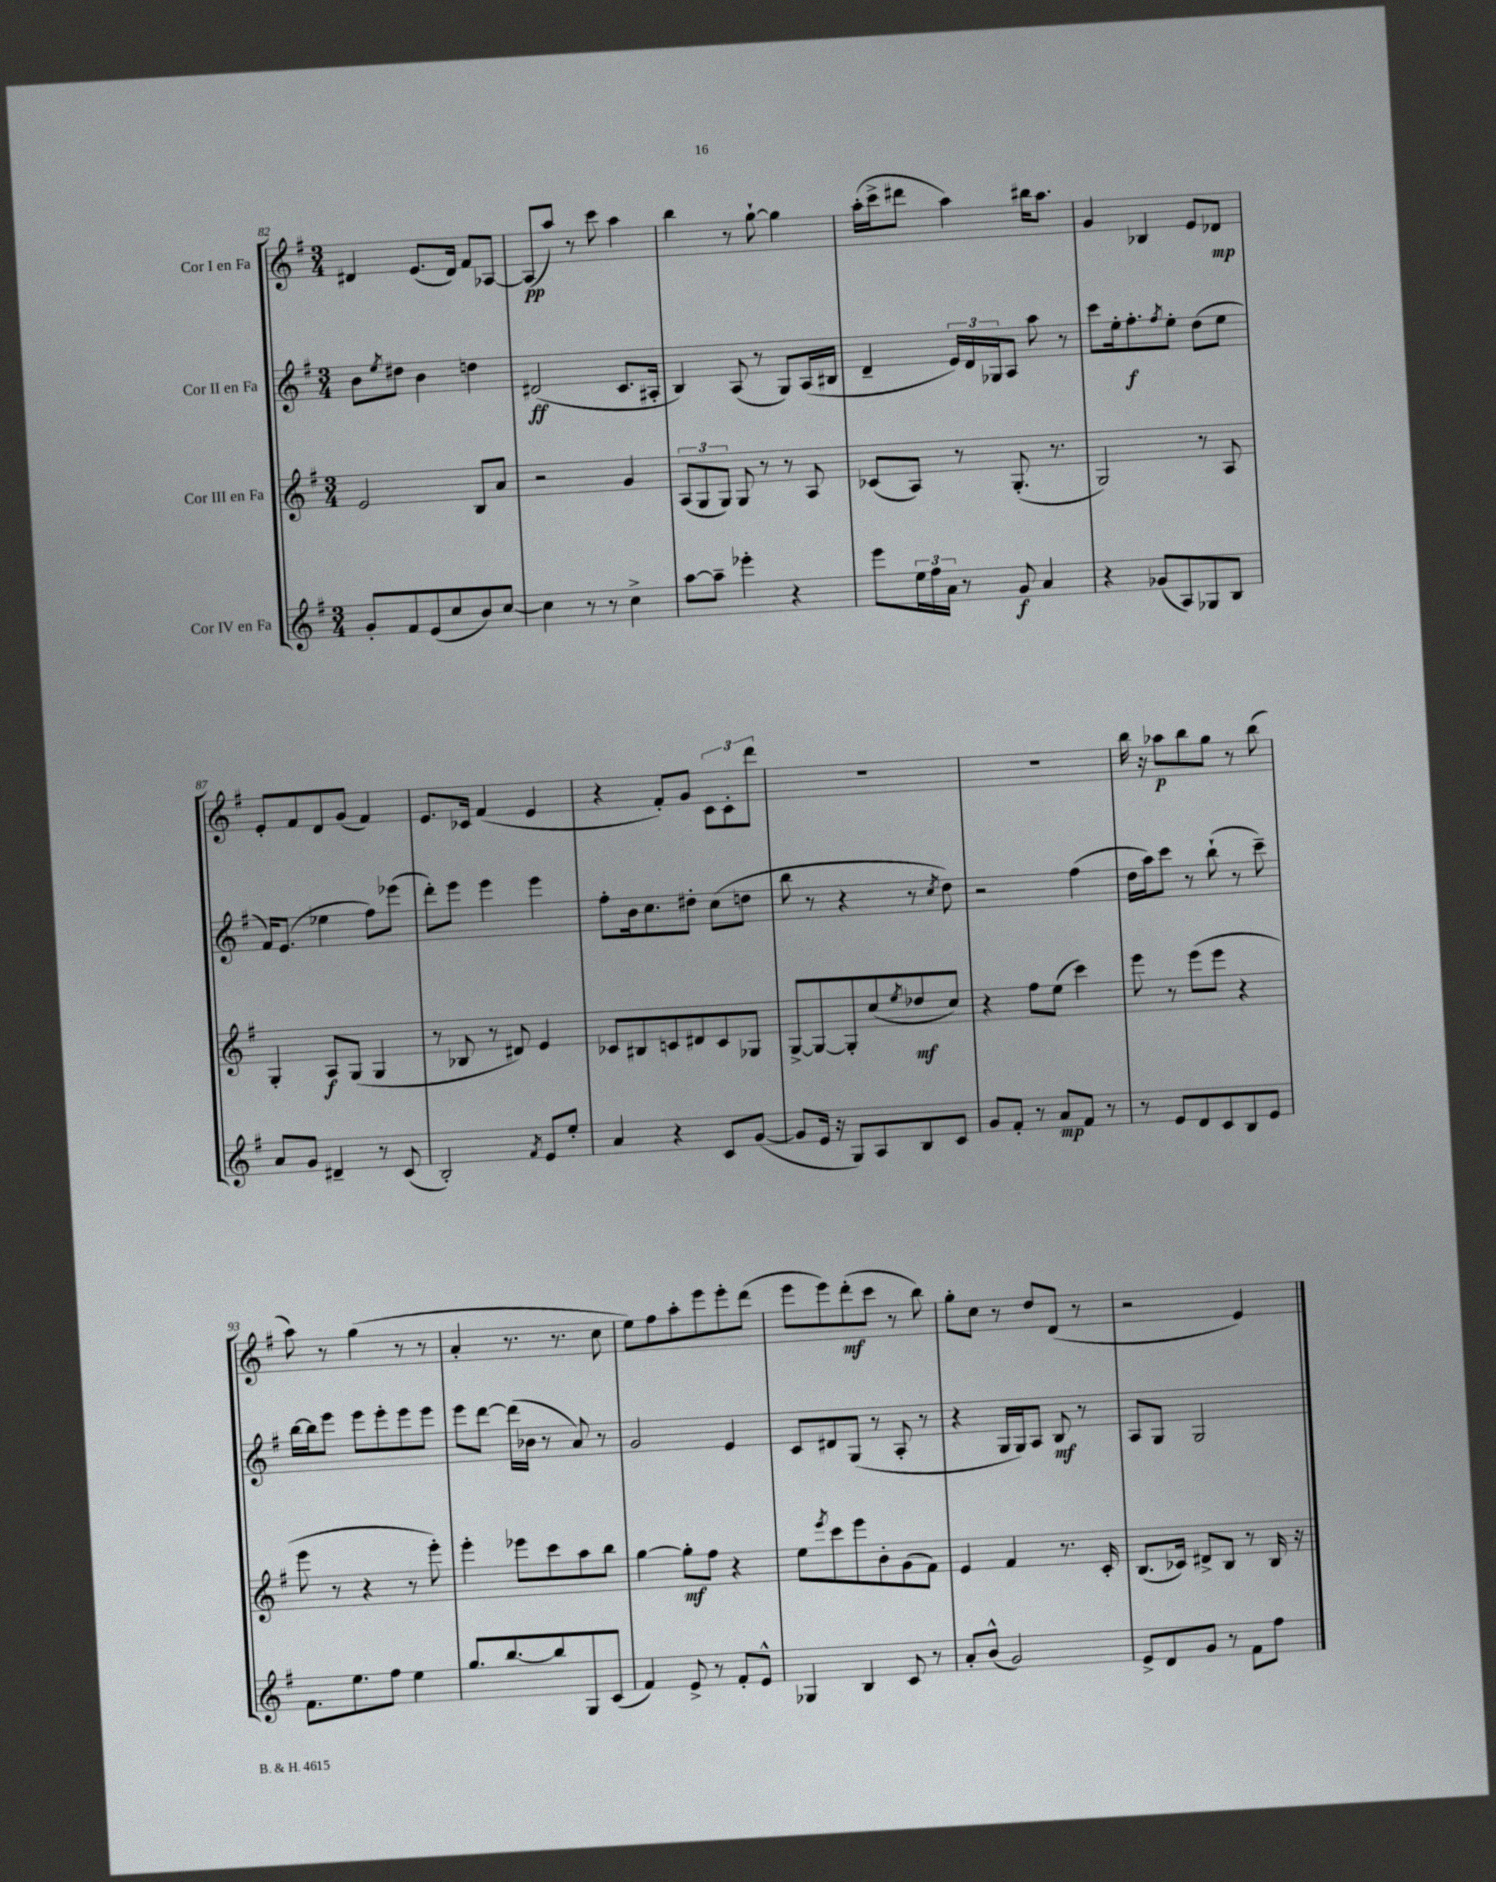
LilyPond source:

<<
\new StaffGroup <<
\new Staff = "s0" \with { instrumentName = "Cor I en Fa" } {
    \clef treble \key g \major \numericTimeSignature \time 3/4
    dis'4 e'8.( dis'16) fis'8 aes8~ |
    aes8\pp( a''8) r8 c'''8 a''4 |
    b''4 r8 g''8~-! g''4 |
    a''16-.( c'''16-> dis'''8 a''4) bis''16 a''8. |
    g'4 bes4 e'8 des'8\mp |
    e'8-. fis'8 d'8 g'8( fis'4) |
    e'8. ces'16 fis'4( e'4 |
    r4 fis'8-.) g'8 \tuplet 3/2 { c'8 c'8-. d'''8 } |
    R2. |
    R2. |
    b''16 r16 aes''8\p b''8 g''8 r8 b''8( |
    a''8) r8 g''4( r8 r8 |
    a'4-. r8. r8. c''8 |
    e''8) fis''8 a''8-. e'''8 e'''8-. d'''8( |
    e'''8 e'''8) d'''8-.\mf( c'''8 r8 b''8) |
    g''8-. c''8 r8 d''8 d'8( r8 |
    r2 e'4) \bar "|." |
}
\new Staff = "s1" \with { instrumentName = "Cor II en Fa" } {
    \clef treble \key g \major \numericTimeSignature \time 3/4
    b'8 \acciaccatura { e''8 } dis''8 b'4 d''4 |
    dis'2\ff( c'8. ais16-. |
    b4) a8( r8 g8) a16( bis16 |
    d'4-- \tuplet 3/2 { e'16) d'16 ges16 } a8 a''8 r8 |
    c'''8 e''16-. fis''8.-.\f \acciaccatura { fis''8 } e''8-. d''8( e''8 |
    fis'16) e'8.( ees''4 fis''8) ees'''8( |
    d'''8-.) e'''8 e'''4 e'''4 |
    fis''8-. b'16 c''8. dis''8-. c''8( d''8 |
    b''8 r8 r4 r8 \acciaccatura { c''8 } d''8) |
    r2 fis''4( |
    d''16 a''16) c'''8 r8 b''8-!( r8 c'''8--) |
    b''16~ b''16 e'''8 e'''8 e'''8-. e'''8 e'''8 |
    e'''8 d'''8~ d'''16( bes'16 r8 a'8) r8 |
    g'2 e'4 |
    c'8 dis'8 g8( r8 a8-. r8 |
    r4 g16 g16) a8 b8\mf r8 |
    a8 g8 g2 \bar "|." |
}
\new Staff = "s2" \with { instrumentName = "Cor III en Fa" } {
    \clef treble \key g \major \numericTimeSignature \time 3/4
    e'2 b8 a'8 |
    r2 g'4 |
    \tuplet 3/2 { a8( g8 g8) } g8 r8 r8 a8 |
    ces'8( a8) r8 g8.-.( r8. |
    g2) r8 a8 |
    g4-. a8\f g8( g4 |
    r8 bes8 r8 dis'8) e'4 |
    ces'8 bis8 c'8 dis'8 c'8 ges8 |
    g8~-> g8~ g8-. c''8( \acciaccatura { e''8 } des''8\mf c''8) |
    r4 fis''8 e''8( c'''4) |
    e'''8 r8 e'''8( e'''8 r4 |
    e'''8 r8 r4 r8 e'''8-.) |
    e'''4-. ees'''8 c'''8 a''8 b''8 |
    g''4~ g''8-.\mf fis''8 r4 |
    e''8 \acciaccatura { e'''8 } c'''8 e'''8 b'8-. g'8( fis'8) |
    e'4 fis'4 r8. c'16-. |
    b8.( ces'16) dis'8-> b8 r8 b16 r16 \bar "|." |
}
\new Staff = "s3" \with { instrumentName = "Cor IV en Fa" } {
    \clef treble \key g \major \numericTimeSignature \time 3/4
    g'8-. fis'8 e'8( c''8 b'8) c''8~ |
    c''4 r8 r8 c''4-> |
    a''8~ a''8-- ees'''4-. r4 |
    e'''8 \tuplet 3/2 { e''16 fis''16 a'16 } r8 g'8\f a'4 |
    r4 ges'8( a8) ges8 b8 |
    a'8 g'8 dis'4-- r8 c'8( |
    b2-.) \acciaccatura { fis'8 } e'8 e''8-. |
    a'4 r4 c'8 g'8~( |
    g'8 e'16 r16 g8) a8 b8 c'8 |
    g'8 fis'8-. r8 a'8\mp fis'8 r8 |
    r8 e'8 d'8 c'8 b8 e'8 |
    fis'8. e''8. fis''8 e''4 |
    g''8. b''8.~ b''8 g8 c'8( |
    fis'4) e'8-> r8 fis'8-. e'8-^ |
    ges4 b4 c'8 r8 |
    a'8-. b'8-^( g'2) |
    e'8-> d'8 g'8 r8 fis'8 fis''8 \bar "|." |
}
>>
>>
\layout { \context { \Score currentBarNumber = #82 } }
